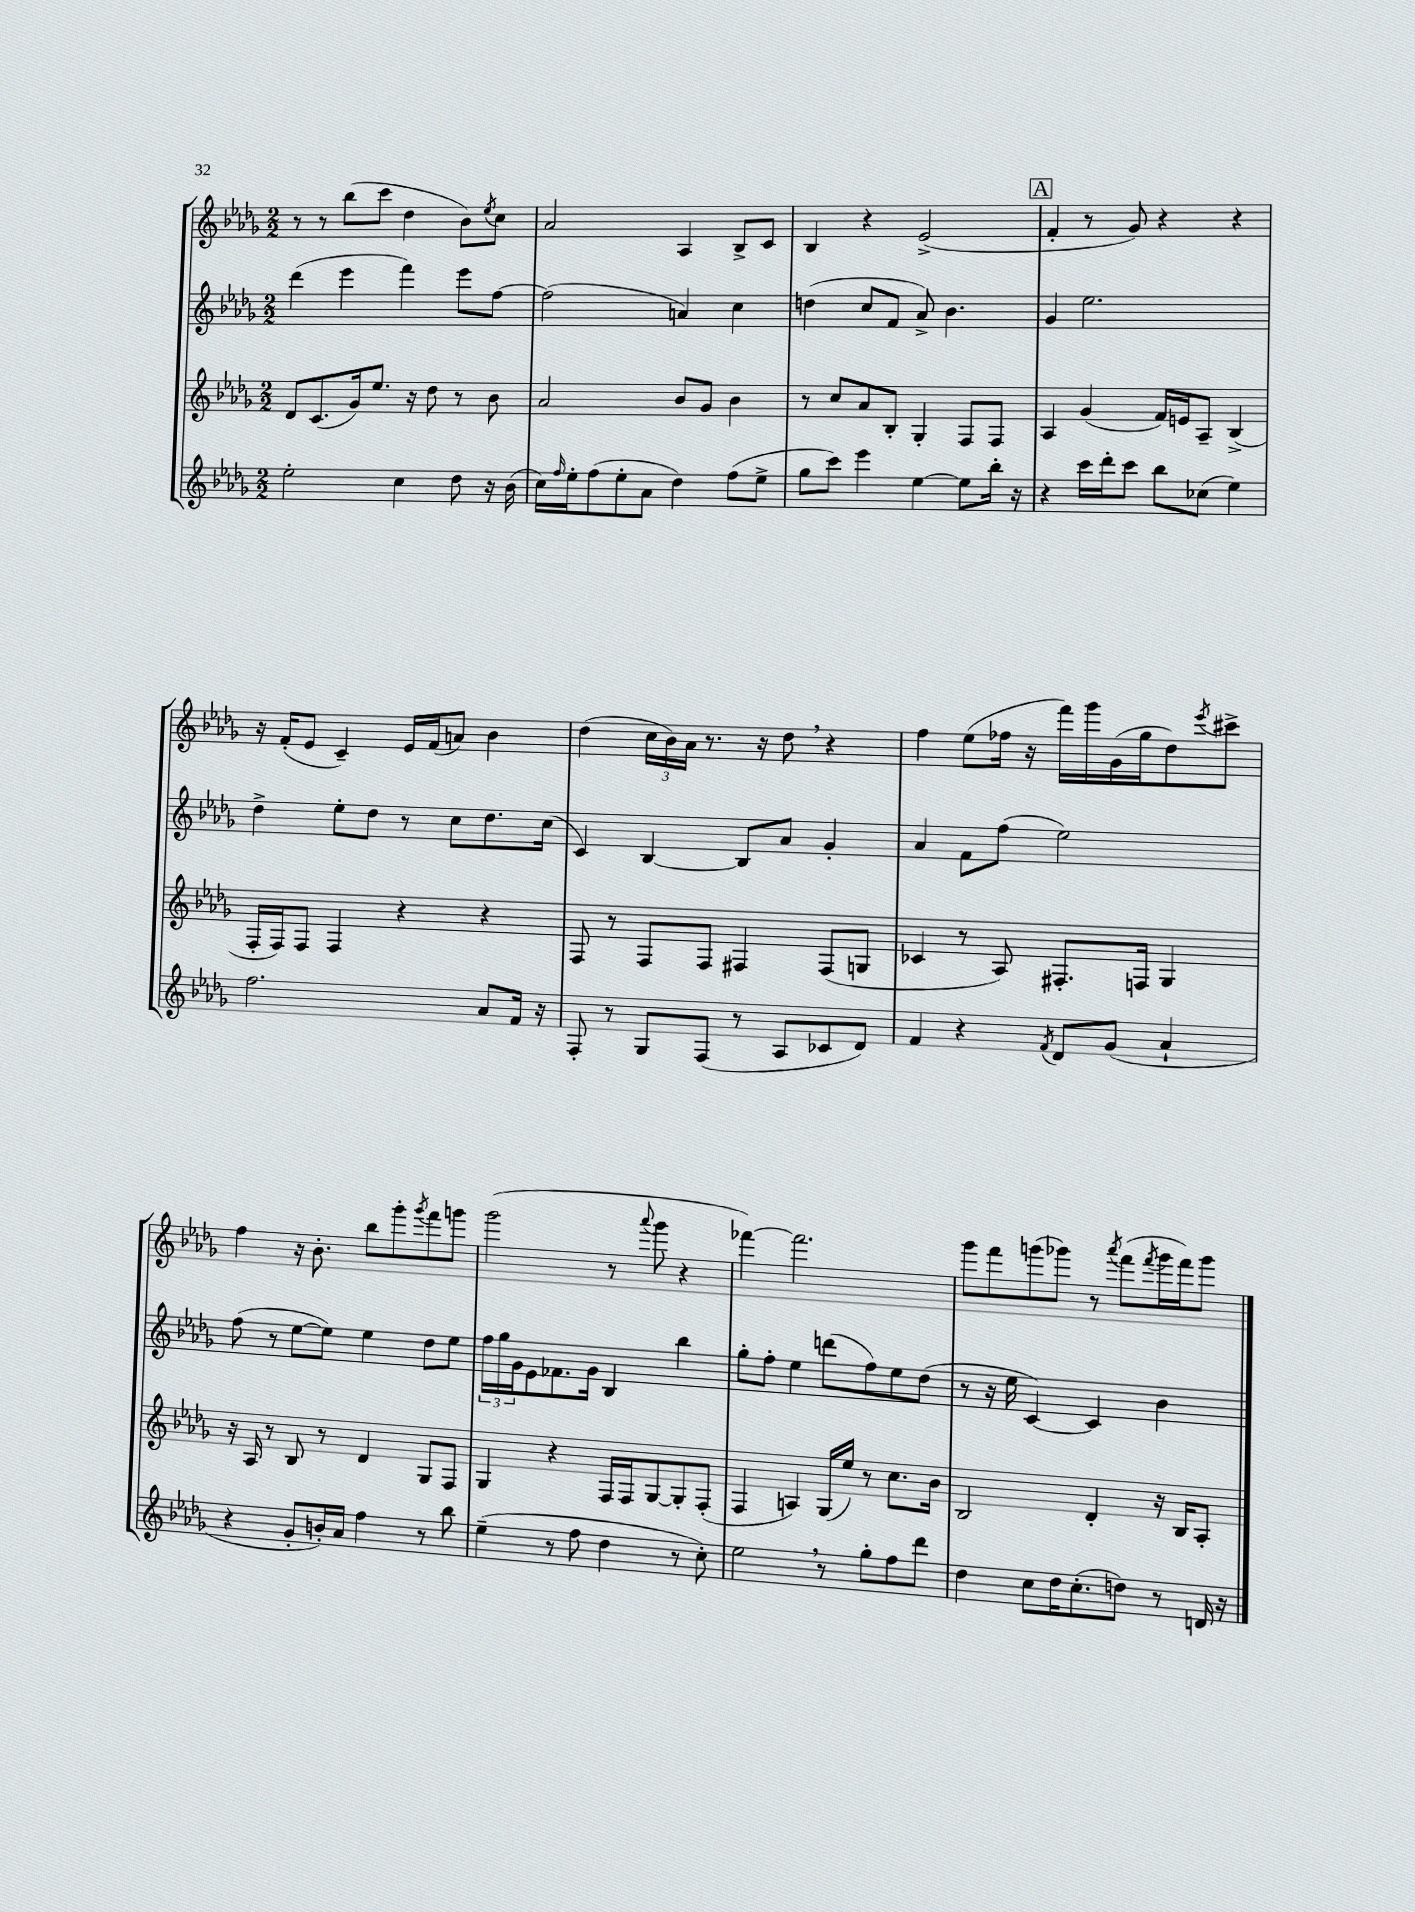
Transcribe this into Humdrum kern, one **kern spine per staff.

**kern	**kern	**kern	**kern
*part4	*part3	*part2	*part1
*staff4	*staff3	*staff2	*staff1
*clefG2	*clefG2	*clefG2	*clefG2
*k[b-e-a-d-g-]	*k[b-e-a-d-g-]	*k[b-e-a-d-g-]	*k[b-e-a-d-g-]
*M2/2	*M2/2	*M2/2	*M2/2
=2	=2	=2	=2
2ee-'\	8d-/L	(4ddd-\	8r
.	(8.c/	.	8r
.	.	4eee-\	(8bb-\L
.	16g-/k)	.	.
.	8.ee-/J	.	8ccc\J
4cc\	.	4fff\)	4dd-\
.	16r	.	.
.	8dd-\	.	.
8dd-\	8r	8eee-\L	8b-\L)
.	.	.	8qee-/
16r	8b-\	[8ff\J	8cc\J
(16b-\	.	.	.
=3	=3	=3	=3
16cc\LL)	2a-/	(2ff\]	2a-/
16qqff/	.	.	.
16ee-'\J	.	.	.
(8ff\	.	.	.
8ee-'\	.	.	.
8a-\J	.	.	.
4dd-\)	8b-/L	4an/)	4A-/
.	8g-/J	.	.
(8ff\L	4b-\	4cc\	8B-^/L
8ee-^\J	.	.	8c/J
=4	=4	=4	=4
8gg-\L	8r	(4ddn\	4B-/
8ccc\J)	8cc/L	.	.
4eee-\	8a-/	8cc/L	4r
.	8B-'/J	8f/J	.
[4ee-\	4G-'/	8a-^/)	(2e-^/
.	.	4.b-\	.
8ee-\L]	8F/L	.	.
16bb-'\Jk	8F/J	.	.
16r	.	.	.
!!LO:REH:place=s1:t=A
=5	=5	=5	=5
4r	4A-/	4g-/	4f'/
16ccc\LL	(4g-/	2.ee-\	8r
16ddd-'\J	.	.	.
8ccc\J	.	.	8g-/)
8bb-\L	16f/LL)	.	4r
.	16en/J	.	.
(8cc-X\J	8A-~/J	.	.
4ee-\)	(4B-^/	.	4r
!!LO:LB:g=z
=6	=6	=6	=6
2.ff\	16F'/LL	4dd-^\	16r
.	16F/J)	.	(16f'/KL
.	8F/J	.	8e-/J
.	4F/	8ee-'\L	4c~/)
.	.	8dd-\J	.
.	4r	8r	16e-/LL
.	.	.	(16f/J
.	.	8cc\L	8an/J)
8a-/L	4r	8.dd-\	4b-\
16f/Jk	.	.	.
16r	.	(16cc\Jk	.
=7	=7	=7	=7
8F'/	8F/	4c/)	(4dd-\
8r	8r	.	.
8G-/L	8F/L	[4B-/	24cc\LL
.	.	.	24b-\)
.	.	.	24a-\JJ
(8F/J	8F/J	.	8.r
8r	4F#X/	8B-/L]	.
.	.	.	16r
8A-/L	.	8a-/J	8dd-,\
8c-X/	(8F#/L	4g-'/	4r
8d-/J)	8Gn/J	.	.
=8	=8	=8	=8
4f/	4c-X/	4a-/	4ff\
4r	8r	8f\L	(8ee-\L
.	8A-/)	(8ff\J	16ff-X\Jk
.	.	.	16r
8qf/	.	.	.
8d-/L	8.F#X'/L	2ee-\)	16fff\LL)
.	.	.	16ggg-\
(8g-/J	.	.	(16g-\
.	16Fn/Jk	.	16gg-\J
4a-`/	4G-/	.	8dd-\)
.	.	.	8qeee-/
.	.	.	8ccc#X^\J
!!LO:LB:g=z
=9	=9	=9	=9
4r	16r	(8ff\	4ff\
.	16A-/	.	.
.	8r	8r	.
8g-'/L	8B-/	[8ee-\L	16r
.	.	.	8.b-'\
16bn'/L)	8r	8ee-\J])	.
16a-/JJ	.	.	.
4ff\	4d-/	4ee-\	8bb-\L
.	.	.	8ggg-'\
.	.	.	8qggg-/
8r	8G-/L	8dd-\L	8fff\
8bb-\	8F/J	8ee-\J	8gggn\J
=10	=10	=10	=10
(4ee-~\	4G-/	24ff\LL	(2ggg-\
.	.	24gg-\	.
.	.	24g-\J	.
.	.	8e-\	.
8r	4r	8.f-X\	.
8ff\	.	.	.
.	.	16g-\Jk	.
4dd-\	16F/LL	4B-/	8r
.	16F/J	.	.
.	.	.	8qqaaa-/
.	[8G-/	.	8ggg-\
8r	8G-'/]	4bb-\	4r
8cc'\)	(8F'/J	.	.
=11	=11	=11	=11
2ee-,\	4F/	8gg-'\L	[4fff-X\)
.	.	8ff'\J	.
.	4An/)	4ee-\	2.fff-\]
8r	(16G-/LL	(8dddn\L	.
.	16ee-/JJ)	.	.
8gg-'\L	8r	8ff\)	.
8ff\	8.cc\L	8ee-\	.
8ddd-\J	.	(8dd-\J	.
.	16b-\Jk	.	.
=12	=12	=12	=12
4dd-\	2B-/	8r	8ggg-\L
.	.	16r	8fff\
.	.	16ee-\	.
8cc\L	.	[4c/)	(8gggn\
16dd-\K	.	.	8ggg-X\J)
(8.cc'\	.	.	.
.	4d-'/	4c/]	8r
.	.	.	8qaaa-/
8ddn\J)	.	.	(8fff\L
.	.	.	8qfff/
8r	16r	4b-\	16ggg-\L
.	16B-/KL	.	16fff\J)
16dn/	8A-'/J	.	8ggg-\J
16r	.	.	.
==	==	==	==
*-	*-	*-	*-
